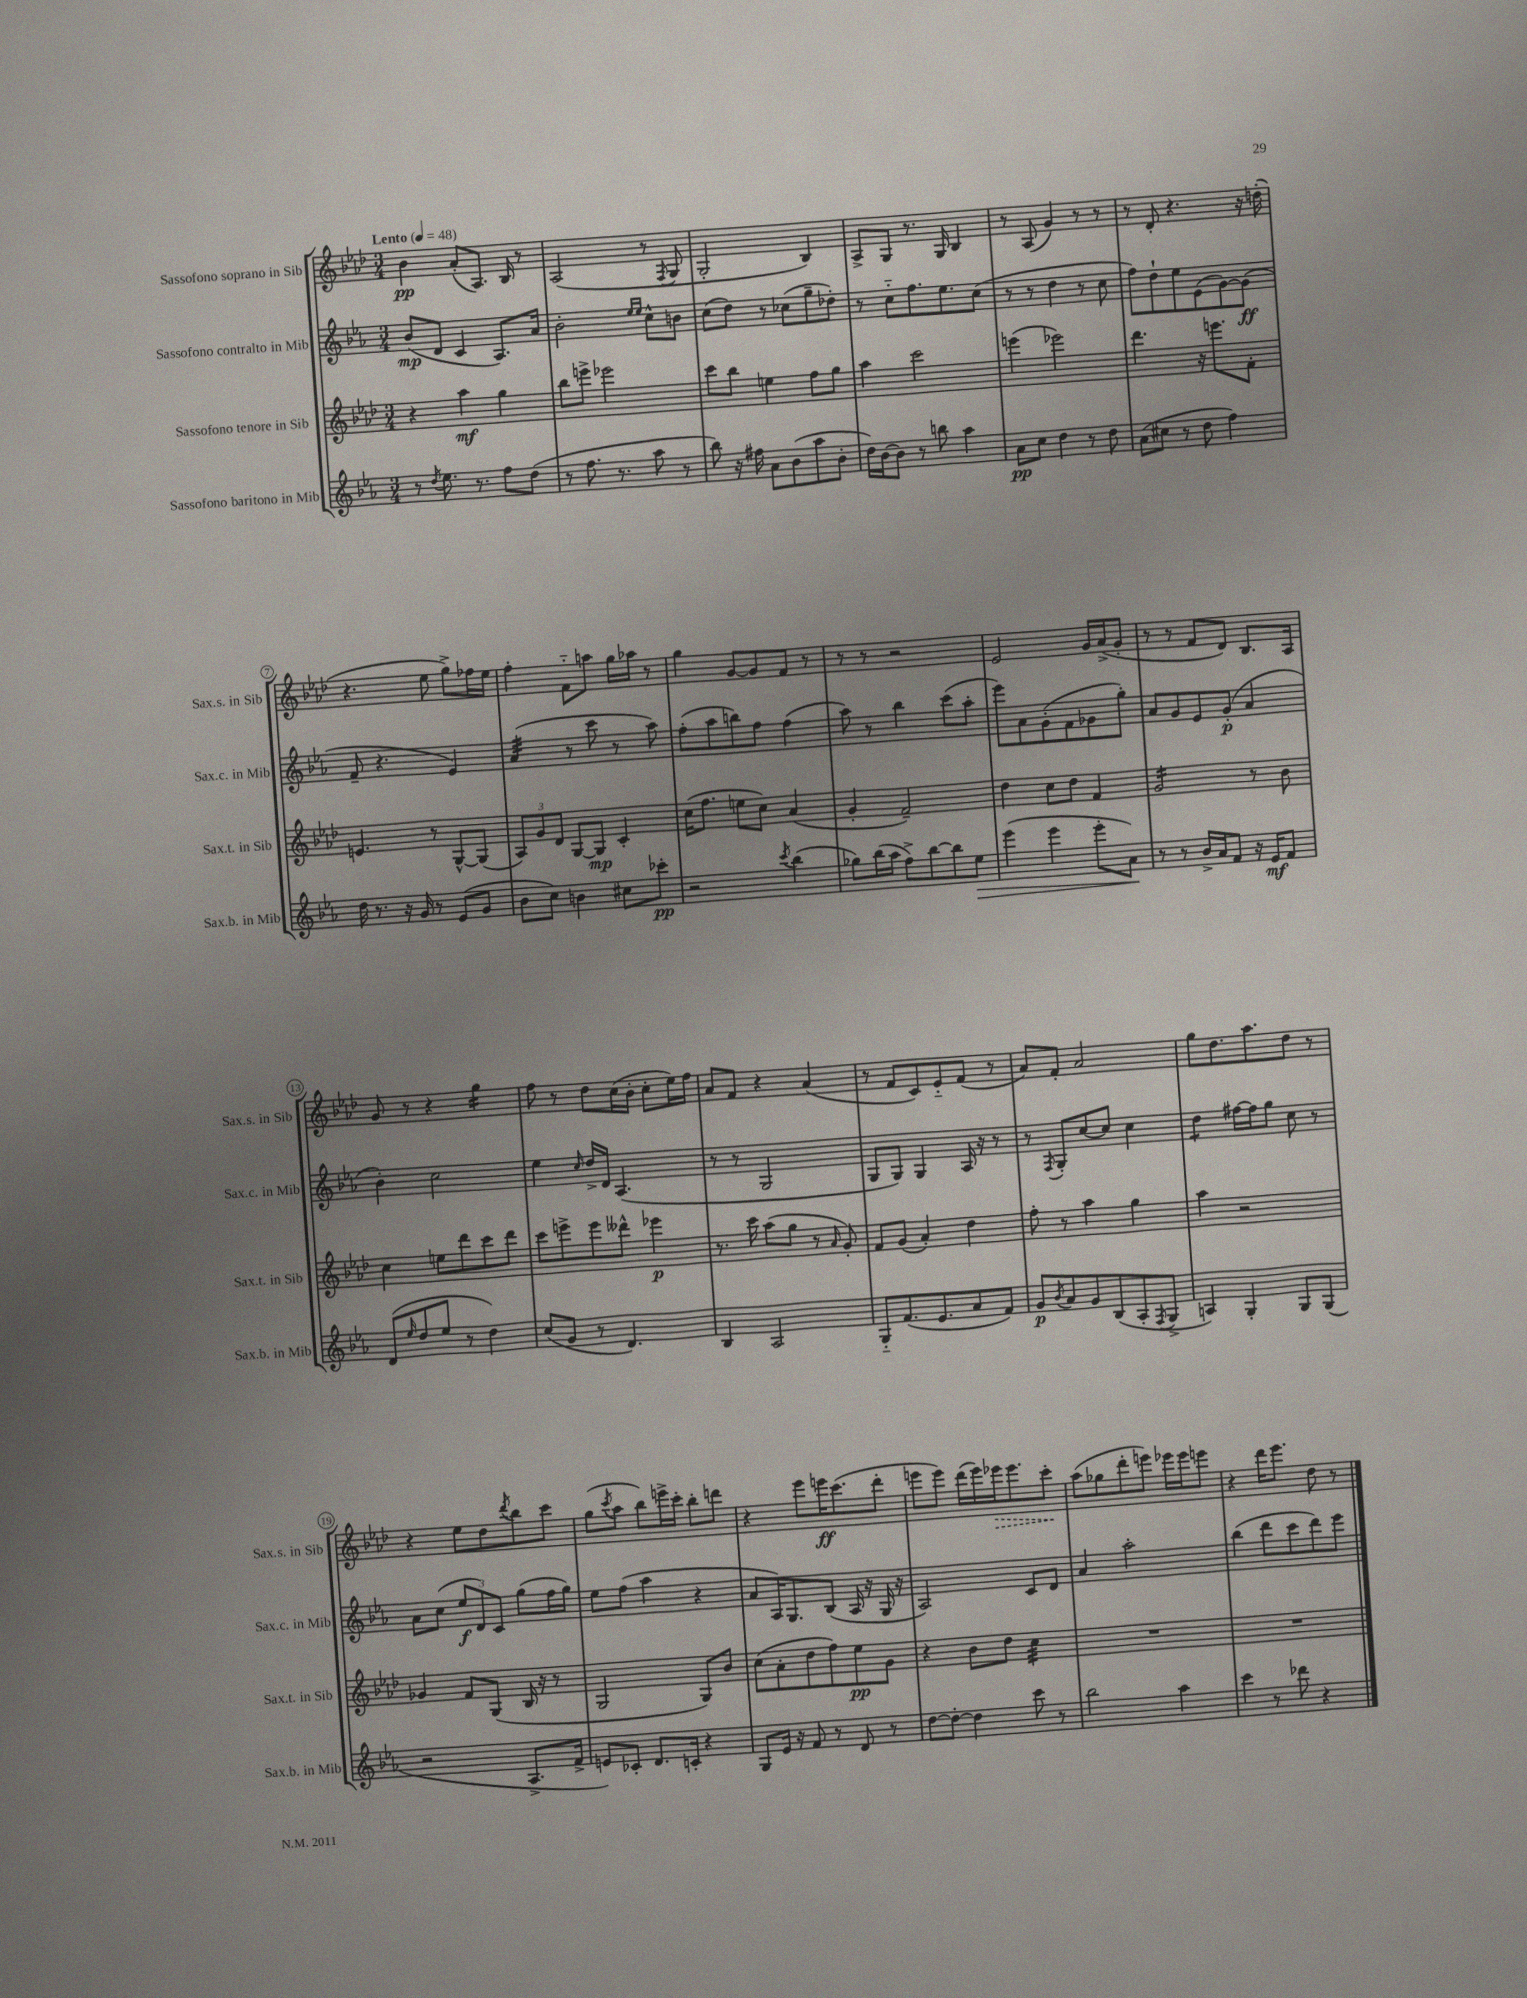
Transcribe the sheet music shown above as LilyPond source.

<<
\new StaffGroup <<
\new Staff = "s0" \with { instrumentName = "Sassofono soprano in Sib" shortInstrumentName = "Sax.s. in Sib" } {
    \clef treble \key aes \major \numericTimeSignature \time 3/4 \tempo "Lento" 4 = 48
    bes'4\pp aes'8-.( aes8.) bes16 r8 |
    aes2( r8 \acciaccatura { f8 } g8 |
    g2-. bes4) |
    aes8-> g8 r8. g16 bes4 |
    r8 aes8( g'4) r8 r8 |
    r8 des'8-. r4. r16 d''16-.( |
    r4. ees''8 g''8->) fes''16 ees''16 |
    f''4-. f'8-_ a''8 g''16 aes''16 r8 |
    g''4 g'8~ g'8 f'8 r8 |
    r8 r8 r2 |
    ees'2 g'16 aes'16->( g'8-. |
    r8 r8 f'8 des'8) bes8. aes16 |
    g'8 r8 r4 g''4:16 |
    f''8 r8 des''8 c''16( bes'16-. c''8-. ees''16) f''16 |
    aes'8 f'8 r4 aes'4( |
    r8 f'8 c'8) ees'8-_ f'8( r8 |
    aes'8) f'8-. aes'2 |
    g''8 des''8. aes''8. des''8 r8 |
    r4 ees''8 des''8 \acciaccatura { des'''8 } bes''8 c'''8 |
    g''8( \acciaccatura { c'''8 } aes''8 bes''8) e'''16-> c'''16-. bes''8-. d'''8 |
    r4 ees'''8 e'''16\ff c'''8.( des'''8-. |
    e'''8 e'''8) des'''16( e'''16) \once \override Hairpin.style = #'dashed-line ees'''16\> ees'''8. c'''8-.\! |
    aes''8( ges''8 des'''8-. e'''8) ees'''16 ees'''16 e'''8 |
    r4 des'''16 ees'''8. des''8 r8 \bar "|." |
}
\new Staff = "s1" \with { instrumentName = "Sassofono contralto in Mib" shortInstrumentName = "Sax.c. in Mib" } {
    \clef treble \key ees \major \numericTimeSignature \time 3/4
    bes'8\mp( d'8 c'4 aes8.) aes'16 |
    bes'2-. \grace { ees''16 ees''16 } c''8-^ b'8 |
    c''8( d''8) r8 ces''8( g''8-- des''8-.) |
    r8 c''8-_ f''8. ees''8. c''8( |
    r8 r8 d''4 r8 c''8 |
    f''8) d''8-! ees''8 ees'8( g'8~) g'8\ff( |
    f'8-- r4. ees'4) |
    aes'4:32( r8 c'''8 r8 aes''8) |
    f''8-.( aes''8 b''8) f''8 f''4( |
    aes''8) r8 bes''4 c'''8( aes''8-. |
    ees'''8) aes'8 g'8-.( f'8 ges'8 g''8-.) |
    aes'8 g'8 ees'8 g'8-.\p( aes'4 |
    bes'4-.) c''2 |
    ees''4 \grace { c''16 } d''16-> d'16 aes4.( |
    r8 r8 g2 |
    g8 g8) g4 aes16 r16 r8 |
    r8 \acciaccatura { f8 } g8-. c''8~ c''8 c''4 |
    d''4:8 fis''16~ fis''16 g''8 c''8 r8 |
    aes'8 c''8( \tuplet 3/2 { ees''8\f d'8) c'8 } g''8( f''16 g''16) |
    ees''8 f''8( aes''4 r4 |
    aes'8 aes16) g8. bes8( aes16 r16 g16 r16 |
    aes2) c'8 d'8 |
    aes'4 aes''2-. |
    bes''4( d'''8 c'''8 d'''8) ees'''8 \bar "|." |
}
\new Staff = "s2" \with { instrumentName = "Sassofono tenore in Sib" shortInstrumentName = "Sax.t. in Sib" } {
    \clef treble \key aes \major \numericTimeSignature \time 3/4
    r4 aes''4\mf g''4 |
    bes''8 e'''8-> ees'''2 |
    c'''8 bes''8 e''4 f''8 g''8 |
    aes''4 c'''2 |
    e'''4( ees'''2) |
    des'''4. r16 e'''8. f'8-. |
    e'4. r8 g8~-^ g8( |
    \tuplet 3/2 { aes8) g'8 des'8 } g8~ g8\mp c'4-. |
    c''16( f''8. e''8 c''8) aes'4( |
    g'4-. f'2--) |
    des''4 c''8 des''8 f'4 |
    g'2:16 r8 bes'8 |
    c''4 e''8 des'''8 c'''8 des'''8 |
    c'''8 e'''8-> e'''8 deses'''8-^ ees'''4\p |
    r8. c'''16 aes''8( g''8 r8 \grace { aes'16 } g'8-.) |
    f'8 g'8( aes'4-.) des''4 |
    f''8-. r8 aes''4 g''4 |
    aes''4 r2 |
    ges'4 f'8 g8( bes16 r16 r8 |
    g2 g8) bes'8 |
    c''8( aes'8-. des''8 f''8) ees''8\pp g'8 |
    r4 bes'8 des''8 c''4:32 |
    R2. |
    R2. \bar "|." |
}
\new Staff = "s3" \with { instrumentName = "Sassofono baritono in Mib" shortInstrumentName = "Sax.b. in Mib" } {
    \clef treble \key ees \major \numericTimeSignature \time 3/4
    r8 \acciaccatura { d''8 } ees''8. r8. f''8 d''8( |
    r8 f''8. r8. aes''8 r8 |
    bes''8) r16 fis''16 aes'8 bes'8( aes''8 bes'8-. |
    d''16) bes'16~ bes'8 r8 b''8 aes''4 |
    aes'8\pp c''8 d''4 r8 d''8 |
    aes'8( cis''8 r8 d''8 f''4) |
    d''16 r8. r16 g'16 r8 ees'8( g'8 |
    bes'8 c''8) b'4 cis''8 ces'''8-.\pp |
    r2 \acciaccatura { c'''8 } bes''4( |
    ges''8) bes''16( aes''16 f''8->) bes''8~ bes''8 ees''8\> |
    ees'''4( ees'''4 ees'''8-. aes'8\!) |
    r8 r8 bes'16-> aes'16 f'8 r16 ees'16\mf f'8 |
    d'8( \grace { ees''16 } d''8 ees''8 r8 d''4) |
    c''8( g'8 r8 d'4.) |
    bes4 aes2 |
    g8-_ f'8.( ees'8. aes'8 f'8) |
    g'8\p \acciaccatura { bes'8 } aes'8 g'8 bes8( aes8-. \acciaccatura { f8 } g8-> |
    a4) g4-. g8 g8( |
    r2 aes8.-> f'16-> |
    e'8) ces'8-. d'8. c'16-. r4 |
    g8 ees'16 r16 f'8 r8 d'8 r8 |
    d''8~ d''8~-. d''4 c'''8 r8 |
    bes''2 aes''4 |
    c'''4 r8 des'''8 r4 \bar "|." |
}
>>
>>
\layout { \context { \Score \override BarNumber.stencil = #(make-stencil-circler 0.1 0.3 ly:text-interface::print) } }
